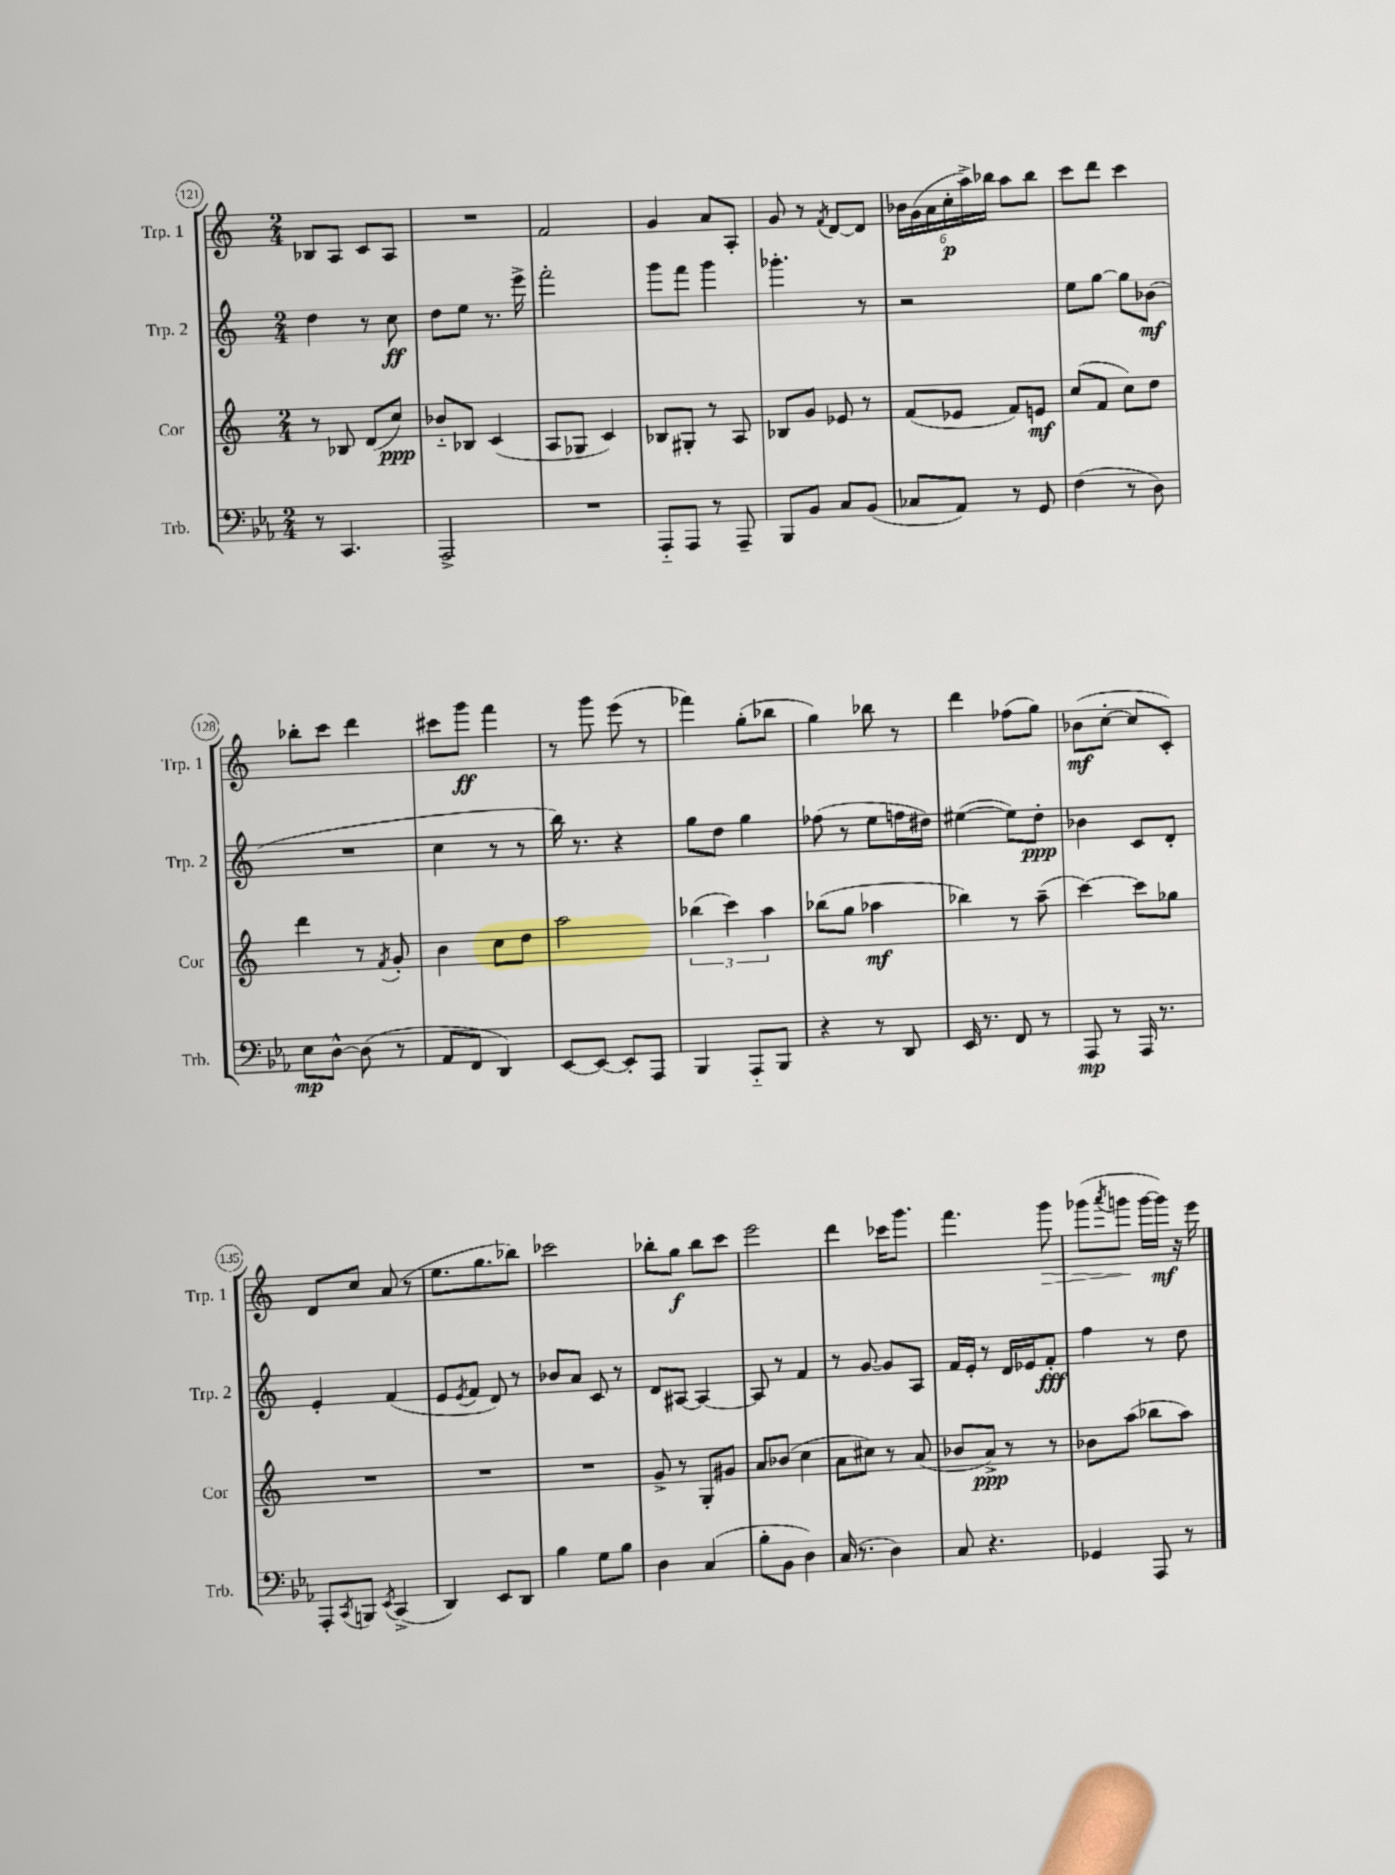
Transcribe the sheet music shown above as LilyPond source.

<<
\new StaffGroup <<
\new Staff = "s0" \with { instrumentName = "Trp. 1" shortInstrumentName = "Trp. 1" } {
    \clef treble \key c \major \numericTimeSignature \time 2/4
    bes8 a8 c'8 a8 |
    R2 |
    f'2 |
    g'4 a'8 a8-. |
    g'8 r8 \acciaccatura { f'8 } d'8~ d'8 |
    \tuplet 6/4 { bes'16 g'16( a'16 c''16-.\p a''16->) bes''16 } a''8 bes''8 |
    c'''8 d'''8 c'''4 |
    bes''8-. c'''8 d'''4 |
    cis'''8 g'''8\ff f'''4 |
    r8 g'''8 e'''8( r8 |
    fes'''4) g''8-.( bes''8 |
    g''4) bes''8 r8 |
    d'''4 fes''8( g''8) |
    bes'8\mf( c''8~-. c''8 c'8-.) |
    d'8 c''8 a'8( r8 |
    e''8. g''8. bes''8) |
    ces'''2 |
    bes''8-. g''8\f bes''8 c'''8 |
    e'''2 |
    d'''4 ces'''16 g'''8. |
    f'''4. g'''8\> |
    ges'''8( \acciaccatura { a'''8 } g'''8\! g'''16~ g'''16\mf) r16 e'''16 \bar "|." |
}
\new Staff = "s1" \with { instrumentName = "Trp. 2" shortInstrumentName = "Trp. 2" } {
    \clef treble \key c \major \numericTimeSignature \time 2/4
    d''4 r8 c''8\ff |
    d''8 e''8 r8. e'''16-> |
    f'''2-. |
    g'''8 f'''8 g'''4 |
    ges'''4.-. r8 |
    r2 |
    e''8 g''8~ g''8 bes'8\mf( |
    R2 |
    c''4 r8 r8 |
    b''16) r8. r4 |
    g''8 d''8 g''4 |
    fes''8( r8 e''8 f''16 dis''16) |
    eis''4~( eis''8) d''8-.\ppp |
    bes'4 c'8 d'8-. |
    e'4-. f'4( |
    e'8 \acciaccatura { e'8 } f'8 d'8) r8 |
    bes'8 a'8 c'8 r8 |
    d'8 ais8~ ais4~ |
    ais8 r8 f'4 |
    r8 g'8~ g'8 a8 |
    f'16 e'16-. r8 d'16 ees'16 f'8-.\fff |
    f''4 r8 d''8 \bar "|." |
}
\new Staff = "s2" \with { instrumentName = "Cor" shortInstrumentName = "Cor" } {
    \clef treble \key c \major \numericTimeSignature \time 2/4
    r8 bes8 d'8( c''8\ppp) |
    bes'8-_ bes8 c'4( |
    a8 ges8 c'4) |
    bes8 gis8-. r8 a8 |
    bes8 g'8 ees'8 r8 |
    f'8( ees'8 f'8) e'8\mf |
    c''8( f'8 c''8) d''8 |
    d'''4 r8 \acciaccatura { f'8 } g'8-. |
    b'4 c''8 d''8 |
    a''2 |
    \tuplet 3/2 { bes''4( c'''4) a''4 } |
    bes''8( g''8 aes''4\mf |
    bes''4) r8 a''8--( |
    c'''4~) c'''8 ges''8 |
    R2 |
    R2 |
    R2 |
    g'8-> r8 g8-. gis'8 |
    a'8 bes'8( c''4 |
    a'8 cis''8) r8 a'8( |
    bes'8 a'8->\ppp) r8 r8 |
    bes'8 a''8( bes''8 a''8) \bar "|." |
}
\new Staff = "s3" \with { instrumentName = "Trb." shortInstrumentName = "Trb." } {
    \clef bass \key ees \major \numericTimeSignature \time 2/4
    r8 c,4. |
    aes,,2-> |
    R2 |
    aes,,8-_ aes,,8 r8 aes,,8-- |
    bes,,8 bes,8 c8 bes,8( |
    ces8 aes,8) r8 g,8 |
    f4( r8 d8) |
    ees8\mp d8~-^ d8( r8 |
    aes,8 f,8 d,4) |
    ees,8~ ees,8~ ees,8-. aes,,8 |
    bes,,4 aes,,8-_ bes,,8 |
    r4 r8 d,8 |
    ees,16 r8. f,8 r8 |
    aes,,8\mp r8 aes,,16 r8. |
    aes,,8-. \acciaccatura { c,8 } b,,8 \acciaccatura { ees,8 } c,4->( |
    d,4) ees,8 d,8 |
    bes4 g8 bes8 |
    d4 c4( |
    bes8-. bes,8 d4) |
    c16( r8. d4) |
    c8 r4. |
    ges,4 aes,,8 r8 \bar "|." |
}
>>
>>
\layout { \context { \Score currentBarNumber = #121 \override BarNumber.stencil = #(make-stencil-circler 0.1 0.3 ly:text-interface::print) } }
